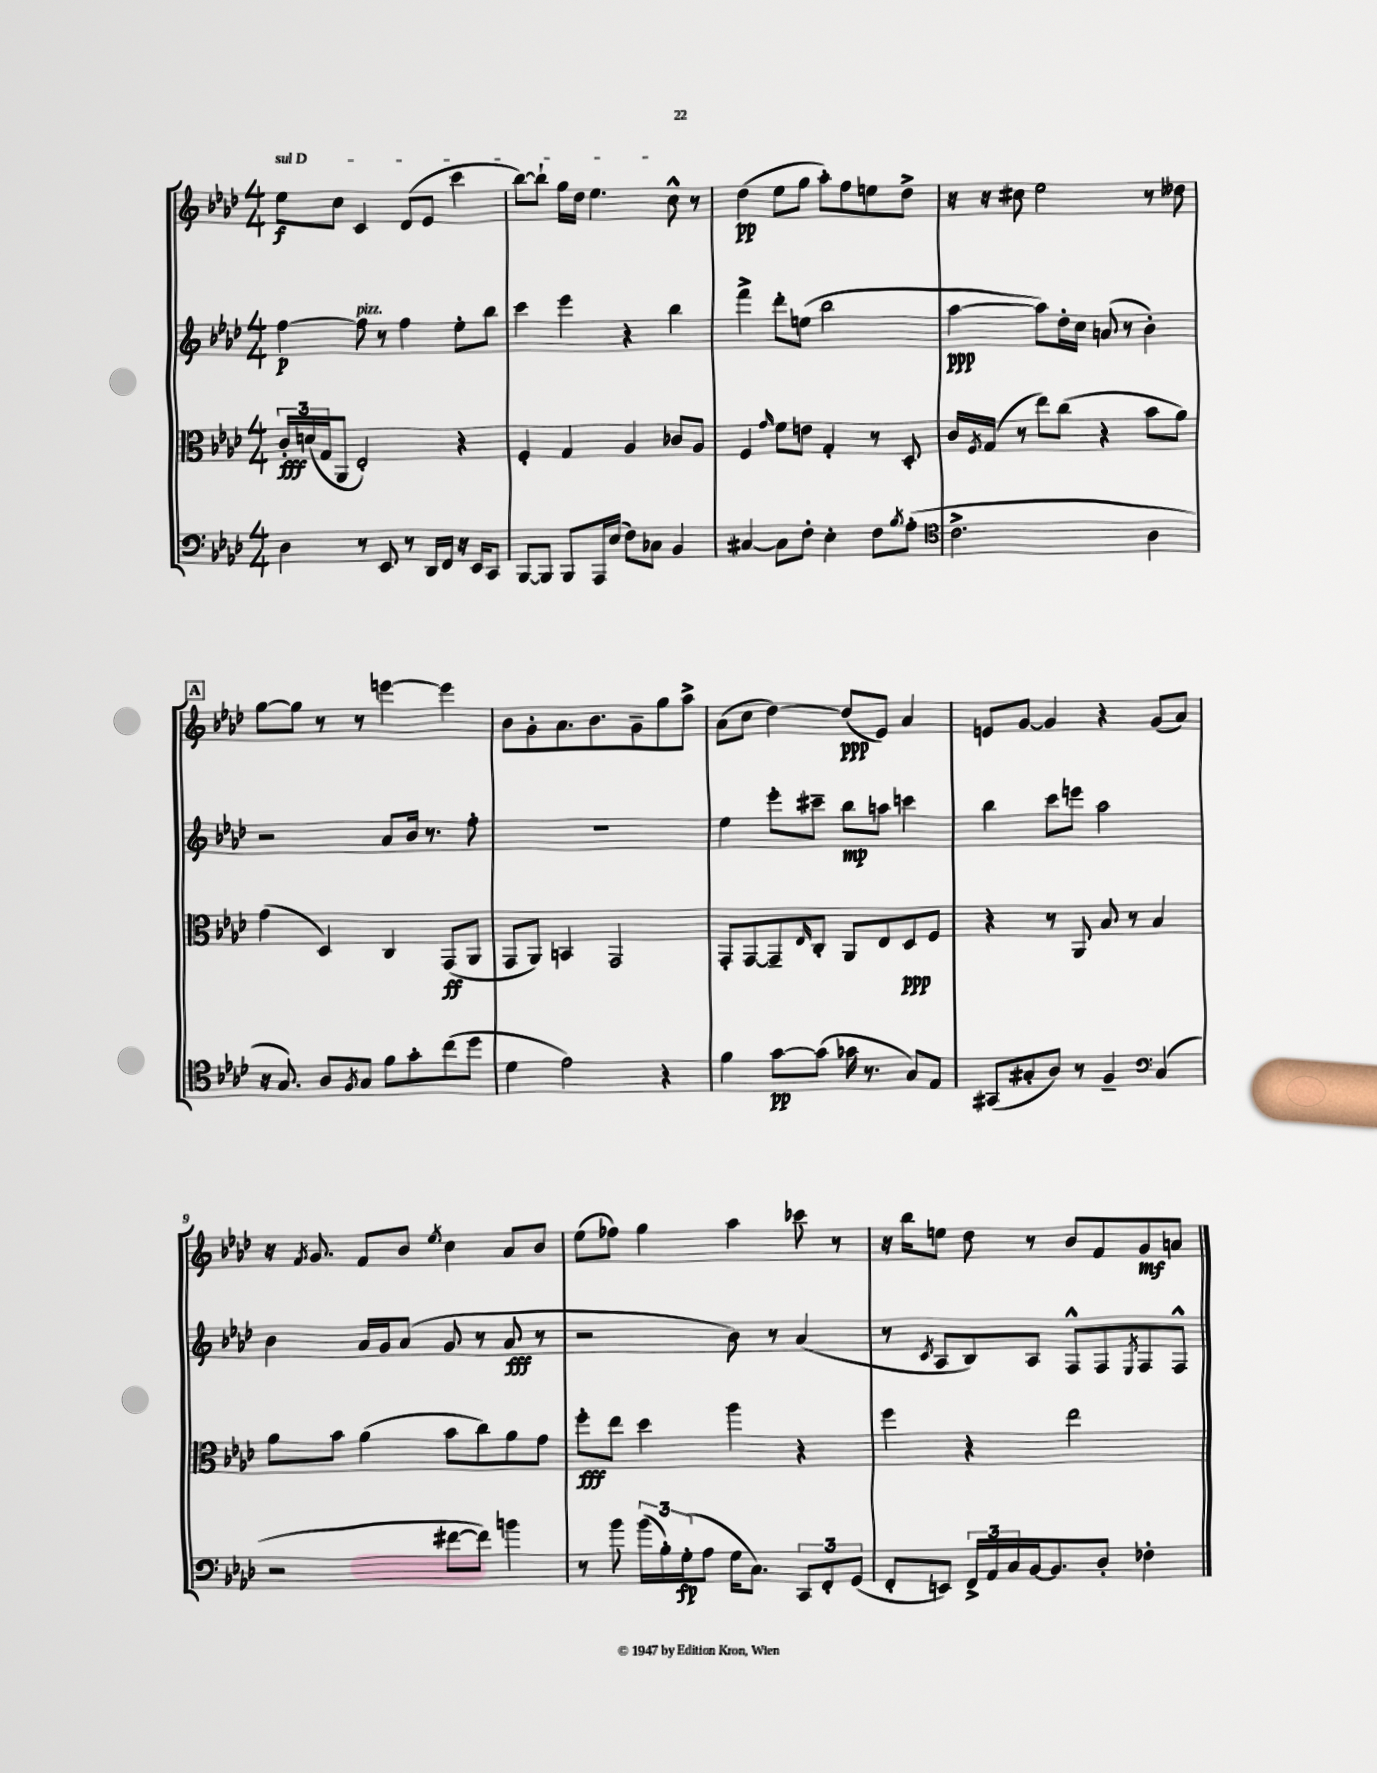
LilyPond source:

<<
\new StaffGroup <<
\new Staff = "s0" {
    \clef treble \key aes \major \numericTimeSignature \time 4/4
    \once \override TextSpanner.bound-details.left.text = \markup { \italic "sul D" } ees''8\f\startTextSpan c''8 c'4 des'8( ees'8 c'''4 |
    bes''8~) bes''8-! g''16 des''16 ees''4. c''8-^\stopTextSpan r8 |
    des''4\pp( ees''8 g''8 aes''8-.) f''8 e''8 des''8-> |
    r16 r16 cis''8 ees''2 r8 deses''8 |
    \mark \markup { \box "A" } g''8~ g''8 r8 r8 e'''4~ e'''4 |
    bes'8 g'8-. aes'8. bes'8. g'8-- g''8 aes''8-> |
    aes'8( c''8 des''4~) des''8\ppp( ees'8) aes'4 |
    e'8 g'8~ g'4 r4 g'8( aes'8) |
    r16 \acciaccatura { f'8 } g'8. f'8 bes'8 \acciaccatura { ees''8 } c''4 aes'8 bes'8 |
    ees''8( fes''8) g''4 aes''4 ces'''8 r8 |
    r16 bes''16 e''8 des''8 r8 bes'8 f'8 g'8\mf a'8 \bar "|." |
}
\new Staff = "s1" {
    \clef treble \key aes \major \numericTimeSignature \time 4/4
    f''4~\p f''8^\markup { \italic "pizz." } r8 f''4 ees''8-. bes''8 |
    c'''4 ees'''4 r4 bes''4 |
    f'''4-> des'''8-. e''8( bes''2 |
    aes''4~\ppp aes''8) des''16-. c''16 a'8( r8 bes'4-.) |
    \mark \markup { \box "A" } r2 aes'8 bes'16 r8. f''8-. |
    R1 |
    ees''4 ees'''8-. cis'''8-- bes''8\mp a''8 c'''4 |
    bes''4 c'''8 e'''8 aes''2 |
    bes'4 aes'16 g'16 aes'8( g'8 r8 aes'8\fff r8 |
    r2 bes'8) r8 aes'4( |
    r8 \acciaccatura { c'8 } aes8 bes8) aes8 f8-^ f8 \acciaccatura { ees8 } f8 f8-^ \bar "|." |
}
\new Staff = "s2" {
    \clef alto \key aes \major \numericTimeSignature \time 4/4
    \tuplet 3/2 { c'16-.\fff d'16( g16 } aes,8 ees2-.) r4 |
    f4-. g4 aes4 ces'8 aes8 |
    f4 \grace { g'16 } f'8 e'8 g4-. r8 des8-. |
    c'16 \acciaccatura { f8 } g16( r8 ees''8) c''8( r4 bes'8 aes'8) |
    \mark \markup { \box "A" } g'4( des4) c4 g,8\ff( aes,8 |
    g,8 aes,8) b,4 g,2 |
    g,8-. g,8~ g,8-- \grace { ees16 } c8-. aes,8 ees8 des8\ppp f8 |
    r4 r8 aes,8 bes8 r8 bes4 |
    aes'8 bes'8 aes'4( bes'8 c''8) aes'8 g'8 |
    f''8-.\fff ees''8 des''4 aes''4 r4 |
    f''4 r4 ees''2 \bar "|." |
}
\new Staff = "s3" {
    \clef bass \key aes \major \numericTimeSignature \time 4/4
    des4 r8 ees,8 r8 des,16 f,16 r16 ees,16 c,8 |
    bes,,8~ bes,,8 bes,,8 aes,,16 ees16( f8) ces8 bes,4 |
    cis4~ cis8 f8-. ees4-. f8 \acciaccatura { bes8 } aes8-.( |
    \clef tenor c'2.-> aes4 |
    \mark \markup { \box "A" } r16 g8.) aes8 \acciaccatura { f8 } g8 f'8 g'8-. c''8( des''8 |
    des'4 ees'2) r4 |
    f'4 g'8~\pp g'8( ges'16 r8. g8) ees8 |
    gis,8( gis8-. aes8) r8 f4-- \clef bass c4( |
    r2 fis'8~ fis'8) b'4 |
    r8 bes'8 \tuplet 3/2 { bes'16( bes16-.) g16-.\fp( } aes8 g16 c8.) \tuplet 3/2 { c,8 f,8-. g,8( } |
    f,8-. e,8) \tuplet 3/2 { f,16-> aes,16 c16 } bes,16~ bes,8. des8-. fes4-. \bar "|." |
}
>>
>>
